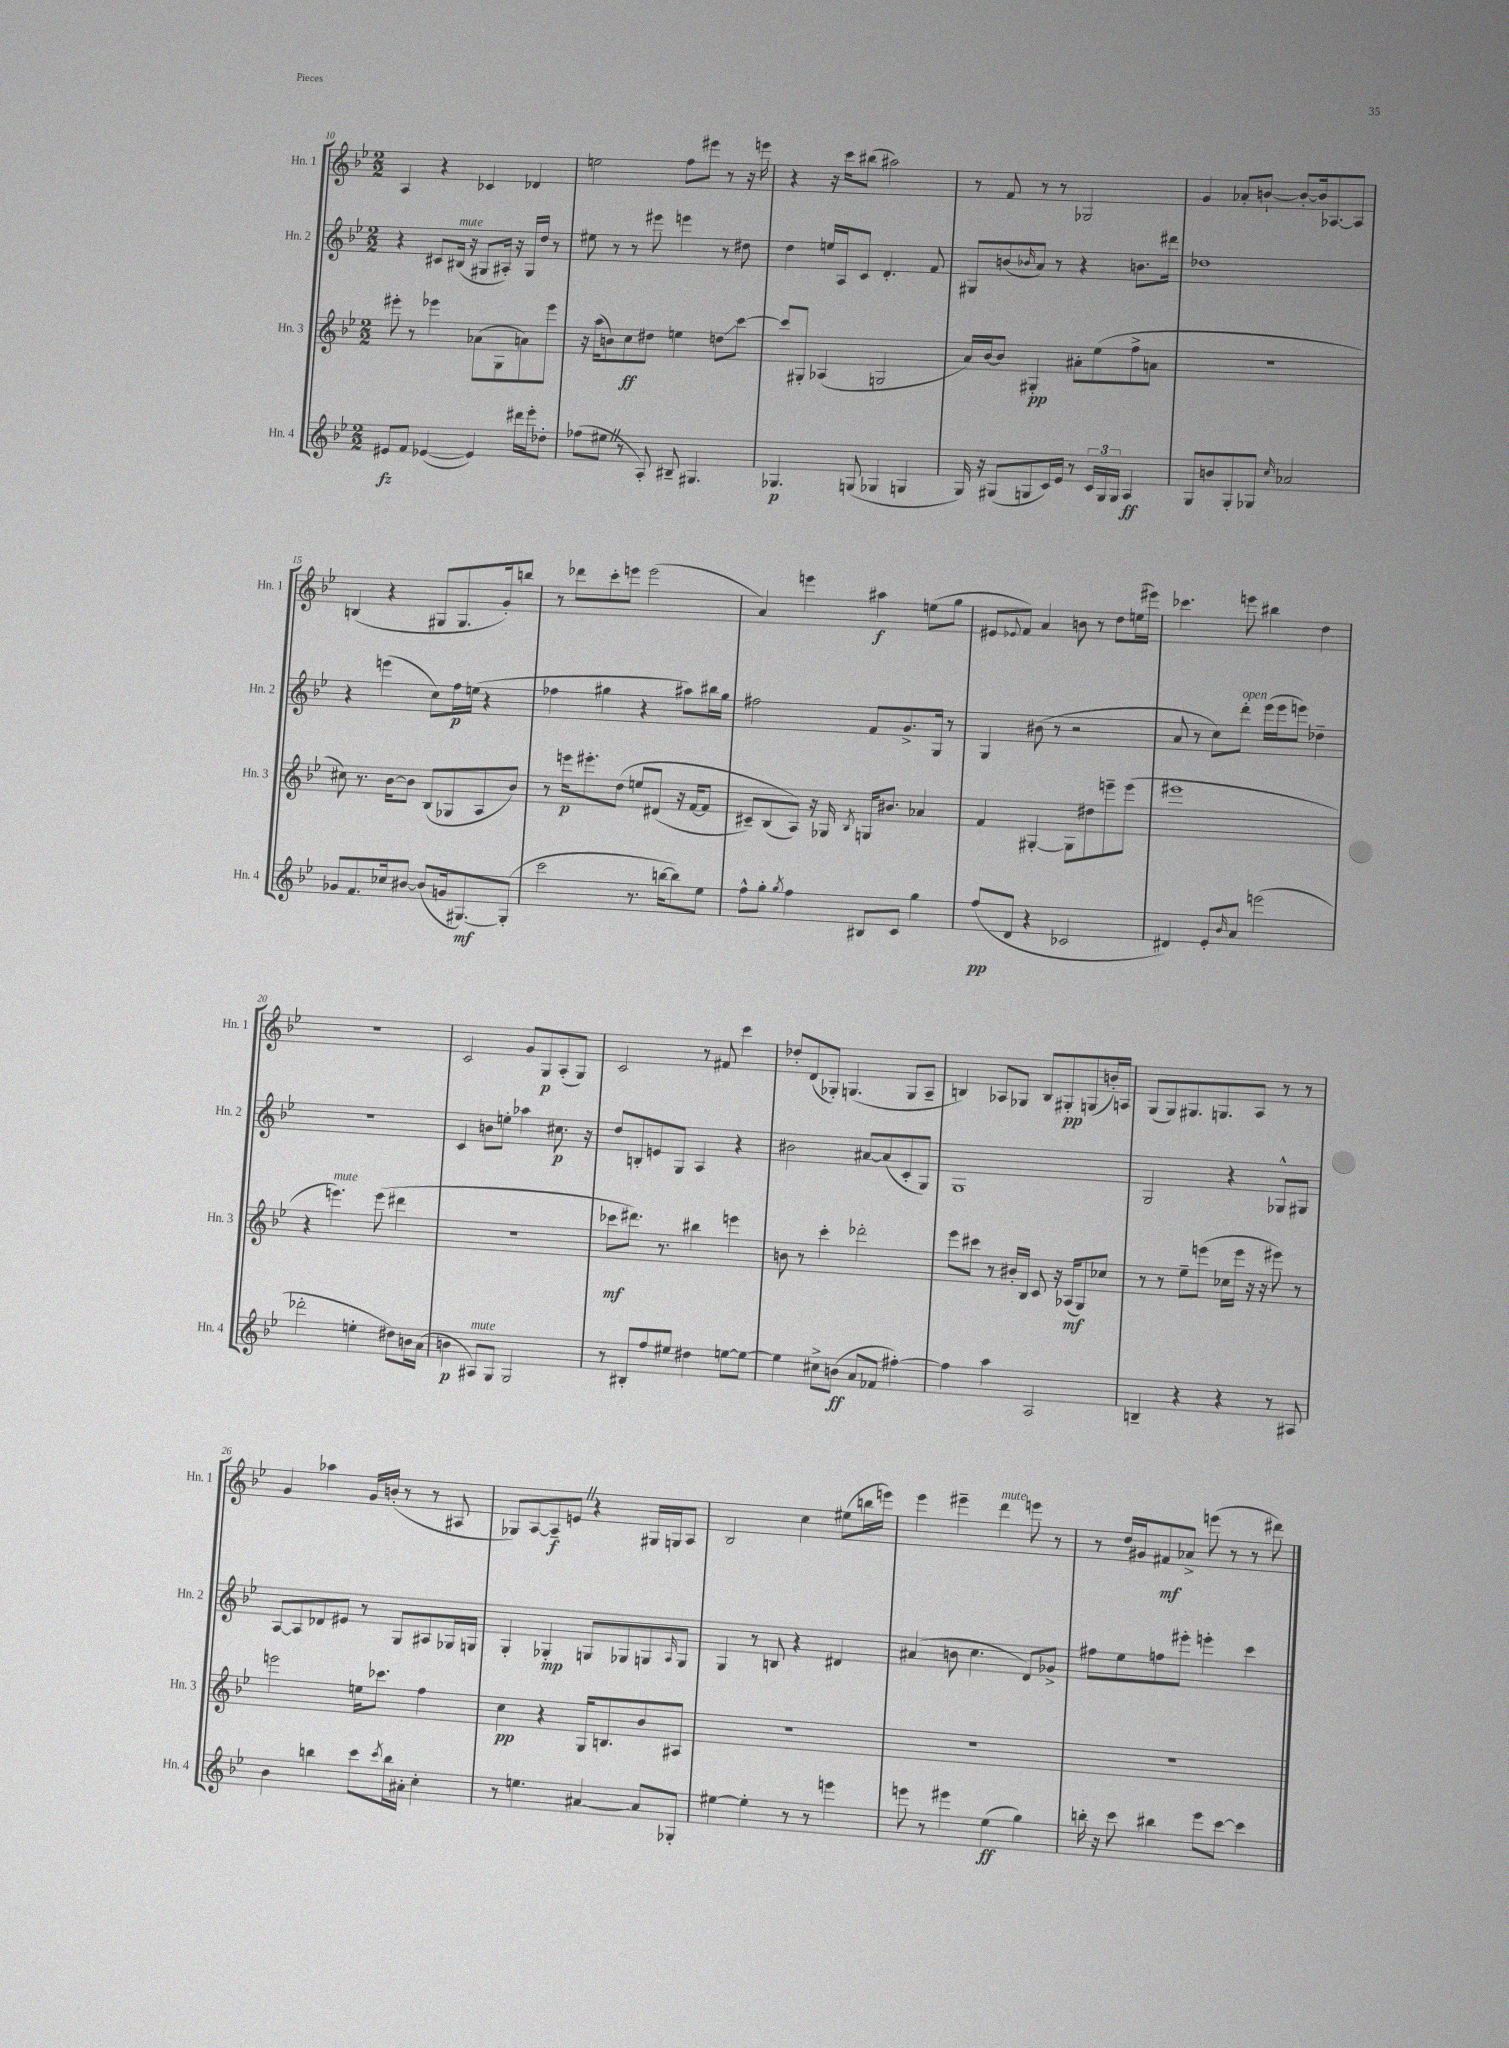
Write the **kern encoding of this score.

**kern	**kern	**kern	**kern
*staff4	*staff3	*staff2	*staff1
*clefG2	*clefG2	*clefG2	*clefG2
*k[b-e-]	*k[b-e-]	*k[b-e-]	*k[b-e-]
*M2/2	*M2/2	*M2/2	*M2/2
8e#	8eee#'	4r	4A
8f	8r	.	.
([4e-	4eee-	8c#	4r
.	.	(16B#	.
.	.	16r	.
4e-])	(8a-	8G#	4c-
.	8G	16A#')	.
.	.	16r	.
16ddd#	8a)	16G#	4d-
16eee-'	.	16dd	.
8dd-'	8eee-	8r	.
=	=	=	=
(8ff-	16r	8ee#	2ee
.	(16aa	.	.
8ee#	8b)	8r	.
8r	8cc	8r	.
8A')	8dd#	8eee#	.
8B#~	4ee	4eee	8ff
4.G#	.	.	8eee#
.	8dd	8r	8r
.	[8ccc	8dd#	16r
.	.	.	16eee
=	=	=	=
4.G-	8ccc]	4dd	4r
.	8G#'	.	.
.	(4A-	16ee	16r
.	.	16A	16ccc
(8G	.	8c	(8bb#
4G-	2G	4.d'	2aa#)
4G	.	.	.
.	.	8f	.
=	=	=	=
16G)	16a)	8G#	8r
16r	[16b-	.	.
(8G#	8b-]	(8b	8f
.	.	16qqb-	.
8G	4G#'	8a)	8r
16c)	.	8r	8r
16e-	.	.	.
8r	8a#'	4r	2G-
24c	(8ee-	.	.
24G	.	.	.
24G	.	.	.
4A	8ff^	8.b	.
.	8a	.	.
.	.	16ddd#	.
=	=	=	=
8G	1r	1dd-	4g
8b	.	.	.
8G'	.	.	8a-'
8G-	.	.	[8b`
16qqcc	.	.	.
2a-	.	.	8b'_
.	.	.	16b]
.	.	.	[8.A-
.	.	.	8A-]
=	=	=	=
8g-	8cc#)	4r	(4B
8.f	8.r	.	.
.	.	(4eee	4r
16cc-	[16b-	.	.
[8b#	8b-]	.	.
(8b#]	(8B-	8cc)	8G#
16g	8G-	16ff	8.G#
[8.G#)	.	(16ee	.
.	8A	4r	.
.	.	.	16g')
(8G#']	8b-)	.	8bb
=	=	=	=
2ccc	8r	4ff-	8r
.	16eee	.	8ddd-
.	8.eee#'	.	.
.	.	4gg#	8ccc'
.	&(8dd	.	8eee
8.r	8ee	4r	(2eee
.	(8d#	.	.
[16bb	.	.	.
8bb])	16r	8aa#)	.
.	[16f	.	.
8ee-	8f]	16bb#	.
.	.	16gg#	.
=	=	=	=
8ff^^	8c#~)	2ff#	4a)
8gg'	(8B-	.	.
8qgg	.	.	.
4ff	8A)&)	.	4eee
.	16r	.	.
.	16G-	.	.
.	8qB-	.	.
8B#	16G	8f	4aa#
.	8.b#	.	.
8c	.	8.g^	.
4gg	4a-	.	(8ee
.	.	16G	.
.	.	8r	8gg
=	=	=	=
(8ff	4f	4G	8e#
.	.	.	8qqe-
8d	.	.	8f)
4r	[4G#'	(8b#	4a
.	.	8r	.
2c-	8G#]	2r	8b
.	8dd#	.	8r
.	8eee~	.	8dd
.	(8eee	.	(16ee
.	.	.	16eee#)
=	=	=	=
4d#)	1eee#	8a	4.ccc-
.	.	8r	.
8e-'	.	8cc)	.
16qqb-	.	.	.
8a	.	8ddd'	8eee
(2eee	.	(16eee-	4bb#
.	.	16eee-	.
.	.	8eee)	.
.	.	4dd-~	4dd
=	=	=	=
2ddd-'	4r	1r	1r
.	4.eee)	.	.
4ee'	.	.	.
.	(8eee	.	.
8dd#)	4ddd#	.	.
16b	.	.	.
(16a	.	.	.
=	=	=	=
4b	1r	4c	2c
8A#)	.	8b	.
8G	.	8ee'	.
2G	.	4aa-	8g
.	.	.	8G
.	.	8.cc#	(8A'
.	.	.	8G)
.	.	16r	.
=	=	=	=
8r	8ccc-	8dd	2c
8B#'	8.ddd#)	8B'	.
8ff	.	8e	.
.	8.r	.	.
8ee#	.	8G	.
4dd#	4bb#	4A	8r
.	.	.	8f#
[8ee	4eee	4r	4ccc
8ee_	.	.	.
=	=	=	=
4ee]	8b	2b#	8dd-'
.	8r	.	(8d
8cc#^	4ccc'	.	8G-')
(8b	.	.	(4.G
8a	2ddd-'	[8a#	.
8f-	.	(8a#]	.
[4ff#')	.	8c'	8G
.	.	8G)	8A~
=	=	=	=
4ff#]	8eee-	1G	4B)
.	8ccc#	.	.
4aa	8r	.	8A-
.	16b#'	.	8G-
.	16B-	.	.
2A	8c	.	8B
.	16r	.	8G#'
.	(16A-	.	.
.	8G)	.	(8G
.	8cc-	.	16b')
.	.	.	16A
=	=	=	=
4B~	8r	2G	(8G
.	8r	.	8G)
4r	8ee-~	.	8.G#
.	(8eee	.	.
.	.	.	8.G
4r	16cc-	4r	.
.	16eee	.	.
.	16r	.	8A
.	16r	.	.
8r	8eee#)	8G-^^	8r
8A#	8r	8G#	8r
=	=	=	=
4b-	2eee	[8A	4g
.	.	8A]	.
4bb	.	8d-	4aa-
.	.	8e#	.
8ccc	16ee	8r	16g
.	8.ccc-	.	(16b'
8qccc	.	.	.
16bb	.	8G	8r
16a#'	.	.	.
4cc'	4ff	8A#	8r
.	.	16G-	8A#
.	.	16G	.
=	=	=	=
8r	4cc	4G'	8G-)
4.ee	.	.	[8A
.	4r	4G-'	8A~]
.	.	.	8e
[4a#	16G	8G	4r
.	8.B	.	.
.	.	8G-	.
8a#]	8b-	8G	16G#
.	.	.	16G
.	.	16qqA	.
8G-'	8A#	8G	8A
=	=	=	=
[4ee#	1r	4G	2B-
4ee#']	.	8r	.
.	.	8B	.
8r	.	4r	4cc
8r	.	.	.
4eee	.	4d#	(8ee#
.	.	.	16bb
.	.	.	16eee)
=	=	=	=
8eee	1r	(4a#	4eee-
8r	.	.	.
4eee#	.	8b	4eee#~
.	.	4.cc	.
(4ee-	.	.	4ddd
4gg)	.	8d)	8eee
.	.	8g-^	8r
=	=	=	=
16bb'	1r	8ff#	8r
16r	.	.	.
8ccc	.	8ee-	16dd
.	.	.	16g#
4bb#	.	8ff	8f#
.	.	8eee#'	8a-^
8eee-	.	4eee'	(8eee
[8ccc	.	.	8r
4ccc]	.	4ccc	8r
.	.	.	8ddd#)
==	==	==	==
*-	*-	*-	*-
